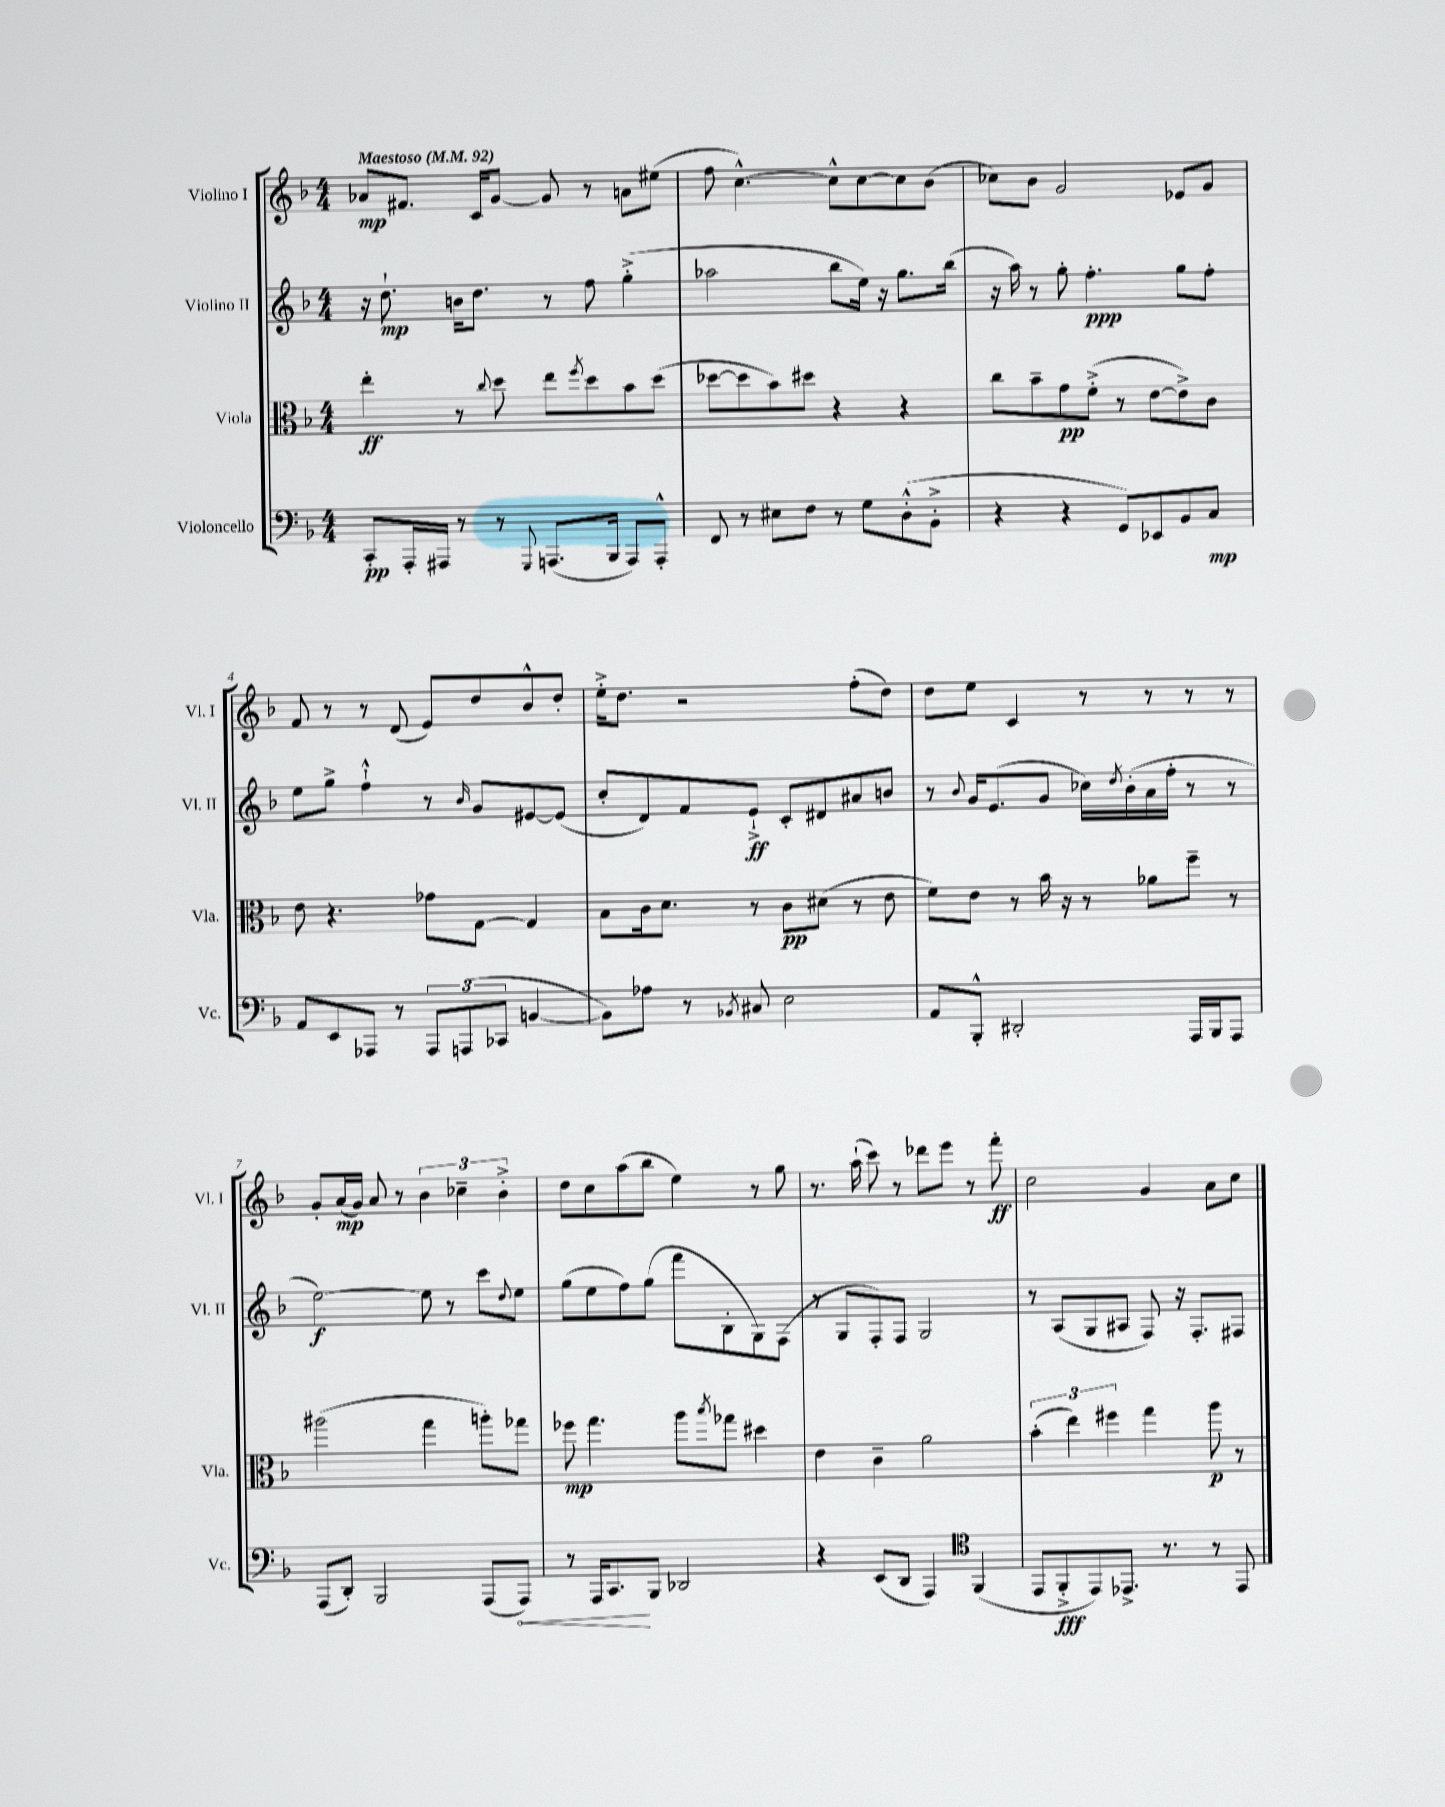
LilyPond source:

<<
\new StaffGroup <<
\new Staff = "s0" \with { instrumentName = "Violino I" shortInstrumentName = "Vl. I" } {
    \clef treble \key f \major \numericTimeSignature \time 4/4 \tempo "Maestoso" 4 = 92
    aes'8\mp fis'8. c'16 g'8~ g'8 r8 a'8 eis''8( |
    f''8 c''4.~-^) c''8-^ c''8~ c''8 bes'8( |
    ces''8) bes'8 g'2 ees'8 g'8 |
    f'8 r8 r8 d'8( e'8) d''8 bes'8-^ d''8-. |
    e''16-.-> d''8. r2 f''8-.( d''8) |
    d''8 e''8 c'4 r8 r8 r8 r8 |
    g'8-. a'16\mp( g'16) a'8 r8 \tuplet 3/2 { bes'4 ces''4-- bes'4-.-> } |
    d''8 c''8 a''8( bes''8 e''4) r8 g''8 |
    r8. a''16-!( c'''8) r8 des'''8 e'''8 r8 f'''8-.\ff |
    c''2 g'4 a'8 c''8 \bar "|." |
}
\new Staff = "s1" \with { instrumentName = "Violino II" shortInstrumentName = "Vl. II" } {
    \clef treble \key f \major \numericTimeSignature \time 4/4
    r16 d''8.-!\mp b'16 d''8. r8 f''8 g''4-.->( |
    aes''2 bes''8 e''16) r16 g''8. bes''16( |
    r16 a''16) r8 g''8-. f''4.-.\ppp g''8 f''8-. |
    e''8 g''8-> f''4-!-^ r8 \grace { bes'16 } g'8 eis'8~ eis'8( |
    c''8-. d'8) f'8 e'8-!->\ff c'8-. dis'8 ais'8 b'8 |
    r8 \appoggiatura { bes'8 } g'16 e'8.( g'8 ces''16) \acciaccatura { d''8 } bes'16-.( a'16 f''16-. r8 r8 |
    e''2~\f) e''8 r8 c'''8 \appoggiatura { d''8 } e''8 |
    g''8( e''8 f''8) g''8( f'''8 bes8-. g8) f8( |
    r8 g8 f8-.) f8 g2 |
    r8 a8( g8 ais8 f8) r16 f8.-. fis8 \bar "|." |
}
\new Staff = "s2" \with { instrumentName = "Viola" shortInstrumentName = "Vla." } {
    \clef alto \key f \major \numericTimeSignature \time 4/4
    e''4-.\ff r8 \appoggiatura { c''8 } d''8 e''8 \acciaccatura { f''8 } d''8 bes'8 d''8( |
    des''8~ des''8 bes'8) dis''8 r4 r4 |
    c''8 bes'8-- g'8\pp f'8-.->( r8 e'8~ e'8->) c'8 |
    e'8 r4. ges'8 g8~ g4 |
    bes8 c'16 d'8. r8 c'8\pp dis'8( r8 e'8 |
    f'8) e'8 r8 bes'16 r16 r8 aes'8 f''8-- r8 |
    ais''2( g''4 a''8-.) ges''8 |
    fes''8\mp g''4. a''8 \acciaccatura { bes''8 } ges''8 dis''4 |
    e'4 c'4-- a'2 |
    \tuplet 3/2 { bes'4-.( e''4) fis''4 } g''4 a''8\p r8 \bar "|." |
}
\new Staff = "s3" \with { instrumentName = "Violoncello" shortInstrumentName = "Vc." } {
    \clef bass \key f \major \numericTimeSignature \time 4/4
    c,8-.\pp a,,16-. ais,,16 r8 r8 \appoggiatura { g,,8 } a,,8.( bes,,16 a,,8) a,,8-.-^ |
    f,8 r8 eis8 f8 r8 g8 d8-.-^( bes,8-.-> |
    r4 r4 g,8) ees,8 bes,8 c8\mp |
    a,8 e,8 aes,,8 r8 \tuplet 3/2 { aes,,8 a,,8( ces,8 } b,4~ |
    b,8) aes8 r8 \acciaccatura { bes,8 } cis8 e2 |
    a,8 bes,,8-.-^ dis,2-. a,,16 bes,,16 a,,8 |
    a,,8( d,8-.) bes,,2 a,,8( \once \override Hairpin.circled-tip = ##t a,,8\<) |
    r8 a,,16 c,8.\! bes,,8 des,2 |
    r4 e,8( d,8 a,,4) \clef tenor f,4( |
    e,8 f,8-.->\fff e,8) ees,8.-> r8. r8 ees,8 \bar "|." |
}
>>
>>
